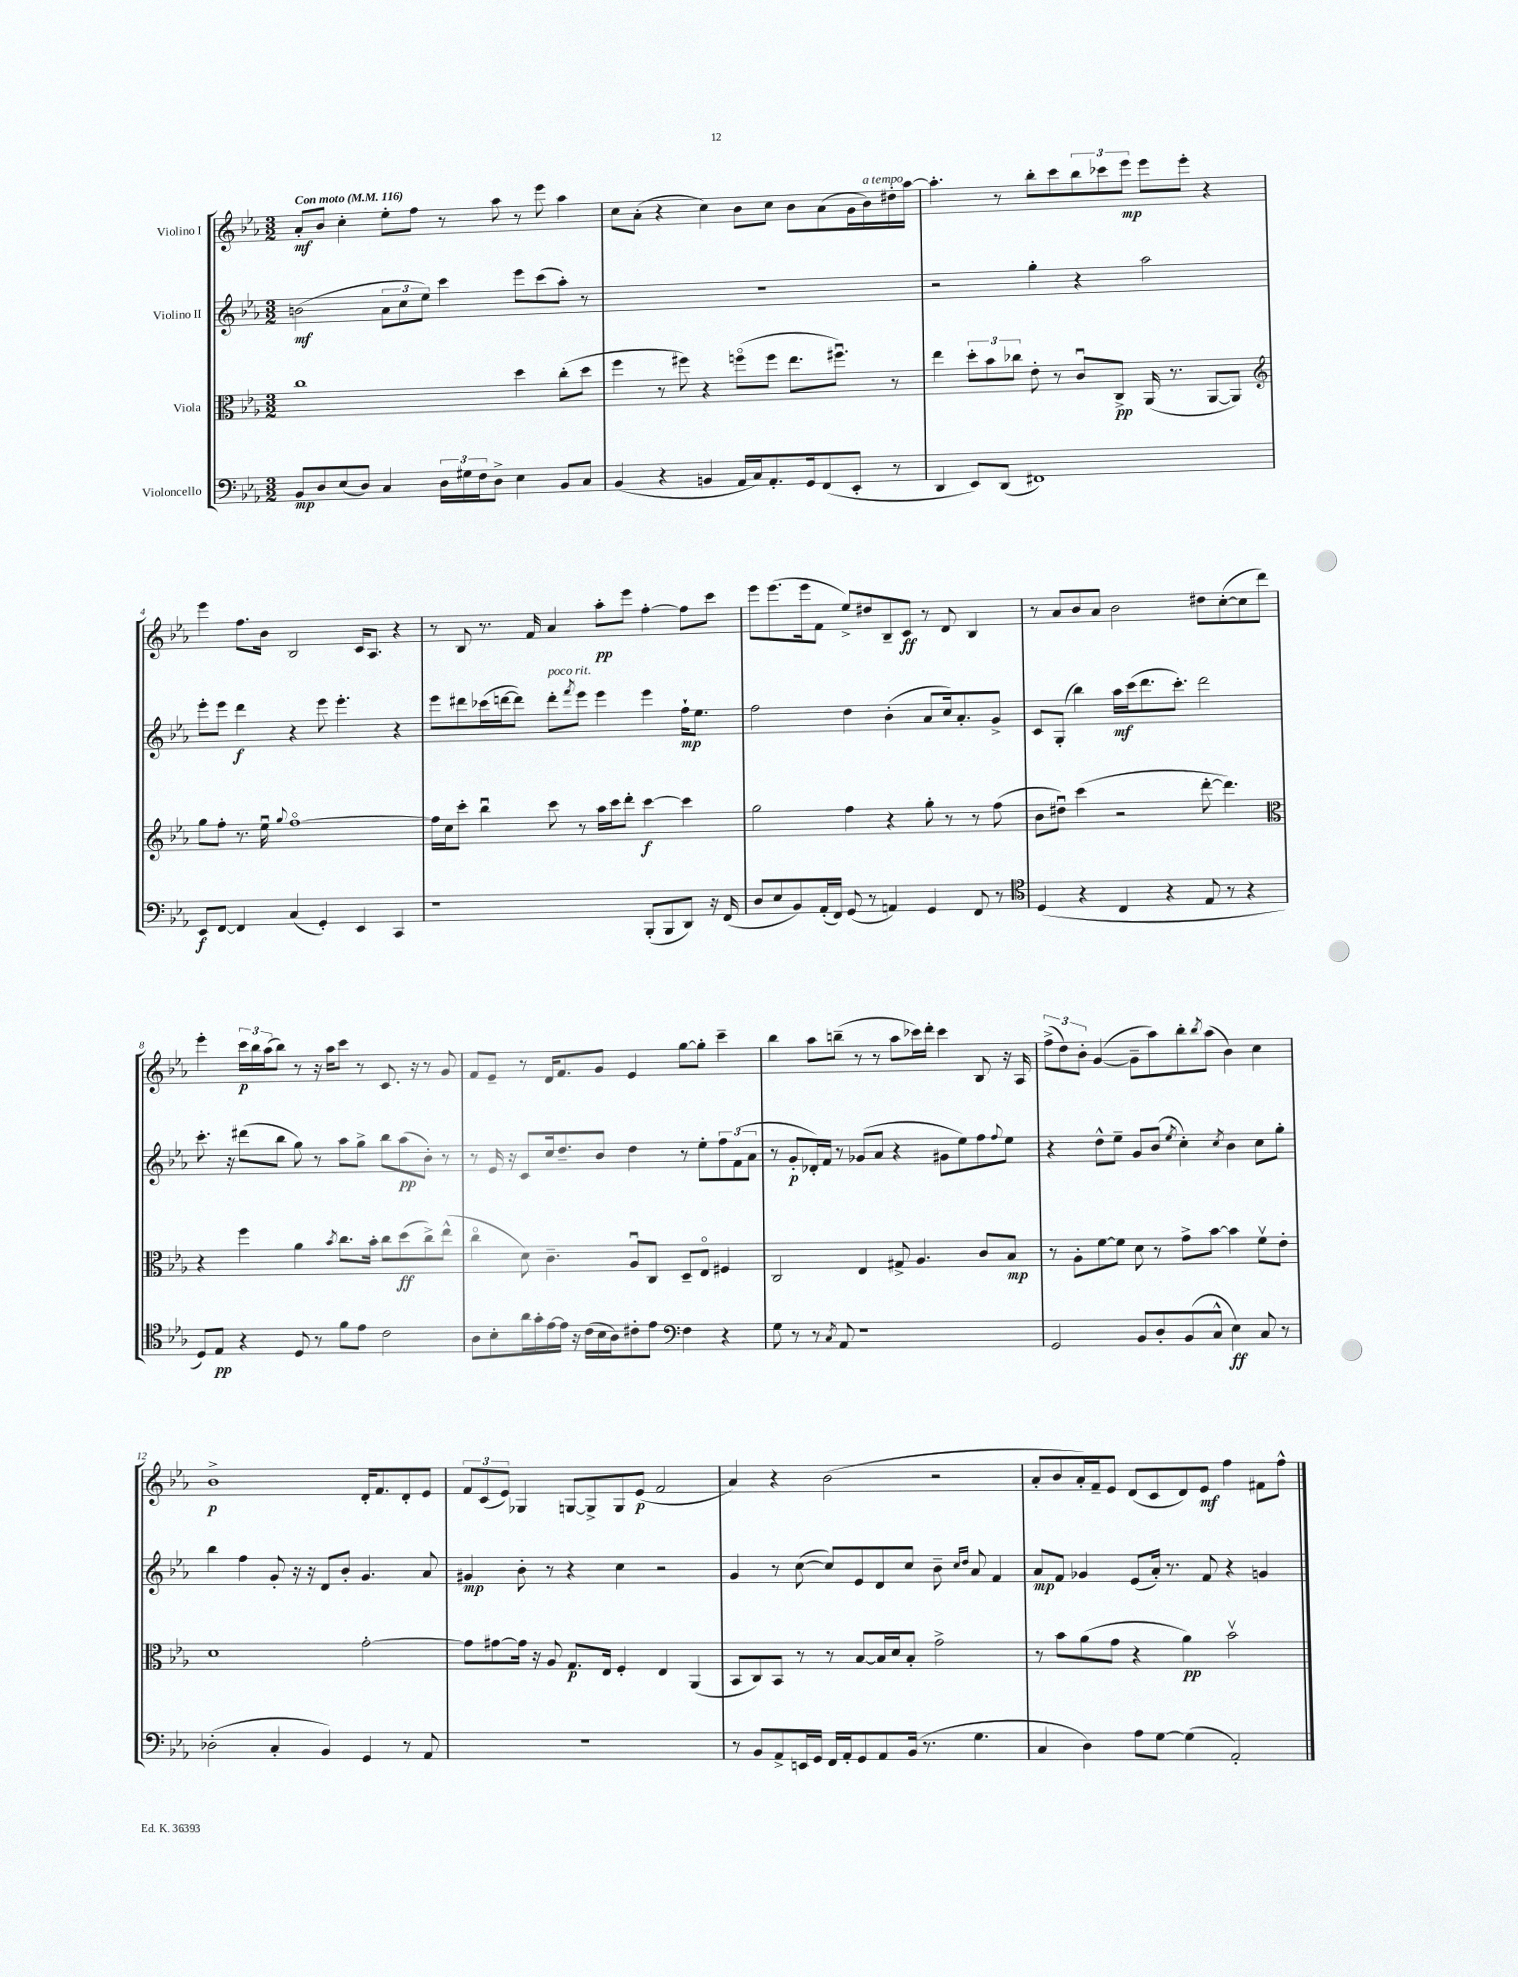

**kern	**dynam	**kern	**dynam	**kern	**dynam	**kern	**dynam
*part4	*part4	*part3	*part3	*part2	*part2	*part1	*part1
*staff4	*staff4	*staff3	*staff3	*staff2	*staff2	*staff1	*staff1
*I"Violoncello	*	*I"Viola	*	*I"Violino II	*	*I"Violino I	*
*clefF4	*	*clefC3	*	*clefG2	*	*clefG2	*
*k[b-e-a-]	*	*k[b-e-a-]	*	*k[b-e-a-]	*	*k[b-e-a-]	*
*M3/2	*	*M3/2	*	*M3/2	*	*M3/2	*
*MM116	*	*MM116	*	*MM116	*	*MM116	*
=1	=1	=1	=1	=1	=1	=1	=1
!	!	!	!	!	!	!LO:TX:a:B:t=Con moto	!
8BB-/L	mp	1cc	.	(2bn\	mf	8a-'/L	mf
8D/	.	.	.	.	.	8b-/J	.
(8E-/	.	.	.	.	.	4cc'\	.
8D/J)	.	.	.	.	.	.	.
4C/	.	.	.	12a-\L	.	8ee-'\L	.
.	.	.	.	12cc\	.	.	.
.	.	.	.	.	.	8ff\J	.
.	.	.	.	12ee-\J)	.	.	.
24D\LL	.	.	.	4ccc\	.	8r	.
24G#X\	.	.	.	.	.	.	.
24F\J	.	.	.	.	.	.	.
8D^\J	.	.	.	.	.	8aa-\	.
4E-\	.	4dd\	.	8eee-\L	.	8r	.
.	.	.	.	(8ccc\	.	8eee-\	.
8BB-/L	.	(8cc'\L	.	8aa-'\J)	.	4aa-\	.
8C/J	.	8dd\J	.	8r	.	.	.
=2	=2	=2	=2	=2	=2	=2	=2
(4BB-/	.	4ff\	.	1.r	.	8cc\L	.
.	.	.	.	.	.	(8a-'\J	.
4r	.	8r	.	.	.	4r	.
.	.	8ff#X\)	.	.	.	.	.
4BBn/	.	4r	.	.	.	4cc\)	.
16AA-/LL	.	(8ffn\L	.	.	.	8b-\L	.
16C/J)	.	.	.	.	.	.	.
8.AA-'/	.	8ff\J	.	.	.	8cc\J	.
.	.	8.ee-\L	.	.	.	8b-\L	.
16GG/k	.	.	.	.	.	.	.
(8FF/	.	.	.	.	.	(8a-\	.
.	.	8.ff#Xu\J)	.	.	.	.	.
8EE-'/J	.	.	.	.	.	16g\L	.
!	!	!	!	!	!	!LO:TX:a:i:t=a tempo	!
.	.	.	.	.	.	16b-\)	.
8r	.	8r	.	.	.	16dd#X'\	.
.	.	.	.	.	.	[16aa-\JJ	.
=3	=3	=3	=3	=3	=3	=3	=3
4DD/	.	4ee-\	.	2r	.	4.aa-'\]	.
8EE-/L)	.	12dd'\L	.	.	.	.	.
.	.	12b-\	.	.	.	.	.
(8DD/J	.	.	.	.	.	8r	.
.	.	12cc-X\J	.	.	.	.	.
1FF#X)	.	8e-'\	.	4gg'\	.	8bb-'\L	.
.	.	8r	.	.	.	8ccc\	.
.	.	8cu/L	.	4r	.	12bb-\	.
.	.	.	.	.	.	12ccc-X\	.
.	.	8C^/J	pp	.	.	.	.
.	.	.	.	.	.	12eee-\J	mp
.	.	(16AA-/	.	2aa-\	.	8eee-\L	.
.	.	8.r	.	.	.	.	.
.	.	.	.	.	.	8eee-'\J	.
.	.	[8AA-/L	.	.	.	4r	.
.	.	8AA-/J])	.	.	.	.	.
!!LO:LB:g=z
=4	=4	=4	=4	=4	=4	=4	=4
*	*	*clefG2	*	*	*	*	*
8EE-/L	f	8gg\L	.	8eee-'\L	.	4eee-\	.
[8FF/J	.	8ff'\J	.	8eee-\J	.	.	.
4FF/]	.	8.r	.	4ddd\	f	8.ff\L	.
.	.	16ee-u\	.	.	.	16b-\Jk	.
.	.	8qqgg/	.	.	.	.	.
(4C/	.	[1ff	.	4r	.	2B-/	.
4GG'/)	.	.	.	8eee-\	.	.	.
.	.	.	.	4.eee-'\	.	.	.
4EE-/	.	.	.	.	.	16c/KL	.
.	.	.	.	.	.	8.A-/J	.
4CC/	.	.	.	4r	.	4r	.
=5	=5	=5	=5	=5	=5	=5	=5
1r	.	16ff\LL]	.	8eee-\L	.	8r	.
.	.	16cc\J	.	.	.	.	.
.	.	8ccc'\J	.	8ddd#X\	.	8B-/	.
.	.	4bb-u\	.	(16ccc-X\L	.	8.r	.
.	.	.	.	[16dddn\J	.	.	.
.	.	.	.	8ddd\J])	.	.	.
.	.	.	.	.	.	16f/	.
!	!	!	!	!LO:TX:a:i:t=poco rit.	!	!	!
.	.	8ccc\	.	8ddd'\L	.	4a-/	.
.	.	.	.	8qfff/	.	.	.
.	.	8r	.	8eee-\J	.	.	.
.	.	16aa-\LL	.	4eee-\	.	8aa-'\L	pp
.	.	16ccc\J	.	.	.	.	.
.	.	8ddd'\J	.	.	.	8eee-\J	.
(8BBB-'/L	.	[4ccc\	f	4eee-\	.	[4ff'\	.
8BBB-/	.	.	.	.	.	.	.
8DD/J)	.	4ccc\]	.	16ff`\KL	mp	8ff\L]	.
.	.	.	.	8.ee-\J	.	.	.
16r	.	.	.	.	.	8ccc\J	.
(16FF/	.	.	.	.	.	.	.
=6	=6	=6	=6	=6	=6	=6	=6
8D/L	.	2gg\	.	2ff\	.	8eee-\L	.
8E-/	.	.	.	.	.	(8.eee-\	.
8BB-/)	.	.	.	.	.	.	.
.	.	.	.	.	.	16eee-\k	.
(16AA-'/L	.	.	.	.	.	8f\J	.
16FF/JJ)	.	.	.	.	.	.	.
(8GG/	.	4ff\	.	4dd\	.	8ee-^/L)	.
8r	.	.	.	.	.	8dd#X/	.
4AAn/)	.	4r	.	(4b-'\	.	8B-~/	.
.	.	.	.	.	.	8c/J	ff
4GG/	.	8gg'\	.	8a-/L	.	8r	.
.	.	8r	.	16cc/k)	.	8d/	.
.	.	.	.	8.a-'/	.	.	.
8FF/	.	8r	.	.	.	4B-/	.
8r	.	(8ff\	.	8g^/J	.	.	.
=7	=7	=7	=7	=7	=7	=7	=7
*clefC4	*	*	*	*	*	*	*
(4D/	.	8b-\L	.	8c/L	.	8r	.
.	.	8dd#Xu\J)	.	(8G'/J	.	8a-/L	.
4r	.	(4ccc\	.	4bb-\)	.	8b-/	.
.	.	.	.	.	.	8a-/J	.
4C/	.	2r	.	16aa-\LL	mf	2b-\	.
.	.	.	.	(16ccc\J	.	.	.
.	.	.	.	8.ddd\	.	.	.
4r	.	.	.	.	.	.	.
.	.	.	.	8.ccc'\J)	.	.	.
8E-/	.	[8ddd'\	.	2ddd\	.	8dd#X\L	.
8r	.	4.ddd\])	.	.	.	([8cc'\	.
4r	.	.	.	.	.	8cc\]	.
.	.	.	.	.	.	8ddd\J)	.
!!LO:LB:g=z
=8	=8	=8	=8	=8	=8	=8	=8
*	*	*clefC3	*	*	*	*	*
8D/L)	.	4r	.	8.ccc'\	.	4eee-'\	.
8E-/J	pp	.	.	.	.	.	.
.	.	.	.	16r	.	.	.
4r	.	4ff\	.	(8ddd#X\L	.	24ccc\LL	p
.	.	.	.	.	.	24bb-\	.
.	.	.	.	.	.	(24aa-\J	.
.	.	.	.	8bb-\J	.	8bb-\J)	.
8D/	.	4a-\	.	8gg\)	.	8r	.
8r	.	.	.	8r	.	16r	.
.	.	.	.	.	.	16aa-\KL	.
.	.	8qb-/	.	.	.	.	.
8f\L	.	8.cc\L	.	8aa-\L	.	8ccc\J	.
8e-\J	.	.	.	8gg^\J	.	8r	.
.	.	16b-'\Jk	.	.	.	.	.
2c\	.	8cc\L	.	8bb-\L	.	8.c/	.
.	.	(8dd\	ff	(8aa-\	pp	.	.
.	.	.	.	.	.	16r	.
.	.	8cc^\)	.	8b-'\J)	.	8r	.
.	.	(8ee-^^\J	.	8r	.	8g/	.
=9	=9	=9	=9	=9	=9	=9	=9
8A-\L	.	4cc\	.	8r	.	8f/L	.
8B-'\	.	.	.	16e-/	.	8e-~/J	.
.	.	.	.	16r	.	.	.
16a-\L	.	8d\)	.	8c/L	.	8r	.
16g'\	.	.	.	.	.	.	.
[16e-\	.	4.c~\	.	16cc/k	.	16d/KL	.
16e-\JJ]	.	.	.	8.dd~/	.	8.f/	.
16r	.	.	.	.	.	.	.
(16c\LL	.	.	.	.	.	.	.
16B-\	.	.	.	8b-/J	.	8g/J	.
16A-\J)	.	.	.	.	.	.	.
8c#X'\	.	8A-u/L	.	4dd\	.	4e-/	.
8e-\J	.	8C/J	.	.	.	.	.
*clefF4	*	*	*	*	*	*	*
4F\	.	8D~/L	.	8r	.	[8gg\L	.
.	.	8E-/J	.	8ee-'\L	.	8gg'\J]	.
4r	.	4F#X/	.	12ff\	.	4ccc~\	.
.	.	.	.	(12f\	.	.	.
.	.	.	.	12a-\J	.	.	.
=10	=10	=10	=10	=10	=10	=10	=10
8G\	.	2C/	.	8r	.	4bb-\	.
8r	.	.	.	8g'/L	p	.	.
8r	.	.	.	16d-X'/L)	.	8aa-\L	.
.	.	.	.	16f/JJ	.	.	.
8qC/	.	.	.	.	.	.	.
8AA-/	.	.	.	8r	.	(8bbn~\J	.
1r	.	4E-/	.	(8g-X/L	.	8r	.
.	.	.	.	8a-/J	.	8r	.
.	.	8G#X^/	.	4r	.	8aa-\L	.
.	.	4.A-/	.	.	.	16ccc-X\L)	.
.	.	.	.	.	.	16ddd'\JJ	.
.	.	.	.	8g#X\L	.	4ccc-\	.
.	.	.	.	8ee-\)	.	.	.
.	.	8c/L	.	8ff\	.	8B-/	.
.	.	.	.	8qqff/	.	.	.
.	.	8B-/J	mp	8ee-\J	.	16r	.
.	.	.	.	.	.	16A-/	.
=11	=11	=11	=11	=11	=11	=11	=11
2GG/	.	8r	.	4r	.	(12ff^\L	.
.	.	.	.	.	.	12dd\)	.
.	.	8A-'\L	.	.	.	.	.
.	.	.	.	.	.	12b-'\J	.
.	.	[8f\	.	8dd^^\L	.	([4g/	.
.	.	8f\J]	.	8ee-~\J	.	.	.
8BB-/L	.	8d\	.	8g/L	.	8g~\L]	.
8D'/	.	8r	.	(8b-/J	.	8aa-\)	.
.	.	.	.	8qee-/	.	.	.
(8BB-/	.	8g^\L	.	4cc'\)	.	8bb-'\	.
.	.	.	.	.	.	8qbb-/	.
8C^^/J	.	[8b-\J	.	.	.	(8aa-\J	.
.	.	.	.	8qcc/	.	.	.
4E-\)	ff	4b-\]	.	4b-\	.	4b-\)	.
8C/	.	8fv\L	.	8cc\L	.	4cc\	.
8r	.	8e-'\J	.	8gg'\J	.	.	.
!!LO:LB:g=z
=12	=12	=12	=12	=12	=12	=12	=12
(2D-X'\	.	1d	.	4bb-\	.	1b-^	p
.	.	.	.	4ff\	.	.	.
4C'/	.	.	.	8g'/	.	.	.
.	.	.	.	16r	.	.	.
.	.	.	.	16r	.	.	.
4BB-/)	.	.	.	8d/L	.	.	.
.	.	.	.	8b-'/J	.	.	.
4GG/	.	[2g'\	.	4.g/	.	16d'/KL	.
.	.	.	.	.	.	8.f/	.
8r	.	.	.	.	.	8d'/	.
8AA-/	.	.	.	8a-/	.	8e-/J	.
=13	=13	=13	=13	=13	=13	=13	=13
1.r	.	8g\L]	.	4g#X/	mp	12f/L	.
.	.	.	.	.	.	(12c/	.
.	.	[8g#X\	.	.	.	.	.
.	.	.	.	.	.	12e-/J)	.
.	.	16g#\Jk]	.	8b-'\	.	4G-X/	.
.	.	16r	.	.	.	.	.
.	.	8A-/	.	8r	.	.	.
.	.	8.G/L	p	4r	.	[8Gn/L	.
.	.	.	.	.	.	8G^/]	.
.	.	16E-/Jk	.	.	.	.	.
.	.	4F'/	.	4cc\	.	8G/	.
.	.	.	.	.	.	(8e-/J	p
.	.	4E-/	.	2r	.	2f/	.
.	.	(4AA-/	.	.	.	.	.
=14	=14	=14	=14	=14	=14	=14	=14
8r	.	8BB-/L	.	4g/	.	4a-/)	.
8BB-/L	.	8C/)	.	.	.	.	.
8AA-^/	.	8BB-/J	.	8r	.	4r	.
16EEn/L	.	8r	.	([8cc\	.	.	.
16GG/JJ	.	.	.	.	.	.	.
16FF/LL	.	8r	.	8cc/L])	.	(2b-\	.
16AA-'/J	.	.	.	.	.	.	.
8GG/	.	[8B-/L	.	8e-/	.	.	.
8AA-/	.	16B-/L]	.	8d/	.	.	.
.	.	16d/J	.	.	.	.	.
(16BB-/Jk	.	8B-'/J	.	8cc/J	.	.	.
8.r	.	.	.	.	.	.	.
.	.	2g^\	.	8b-~\	.	2r	.
.	.	.	.	16qqcc/LL	.	.	.
.	.	.	.	16qqdd/JJ	.	.	.
4.G\	.	.	.	8a-/	.	.	.
.	.	.	.	4f/	.	.	.
=15	=15	=15	=15	=15	=15	=15	=15
4C/	.	8r	.	8a-/L	mp	8a-'/L	.
.	.	8b-\L	.	8f/J	.	8b-/	.
4D\)	.	(8a-\	.	4g-X/	.	16a-'/L)	.
.	.	.	.	.	.	16f~/J	.
.	.	8g\J	.	.	.	8e-/J	.
8A-\L	.	4r	.	(8e-/L	.	(8d/L	.
[8G\J	.	.	.	16a-'/Jk)	.	8c/	.
.	.	.	.	8.r	.	.	.
(4G\]	.	4a-\)	pp	.	.	8d/)	.
.	.	.	.	8f/	.	8e-/J	mf
2AA-'/)	.	2b-v\	.	4r	.	4ff\	.
.	.	.	.	4gn/	.	8f#X\L	.
.	.	.	.	.	.	8ff^^\J	.
==	==	==	==	==	==	==	==
*-	*-	*-	*-	*-	*-	*-	*-
